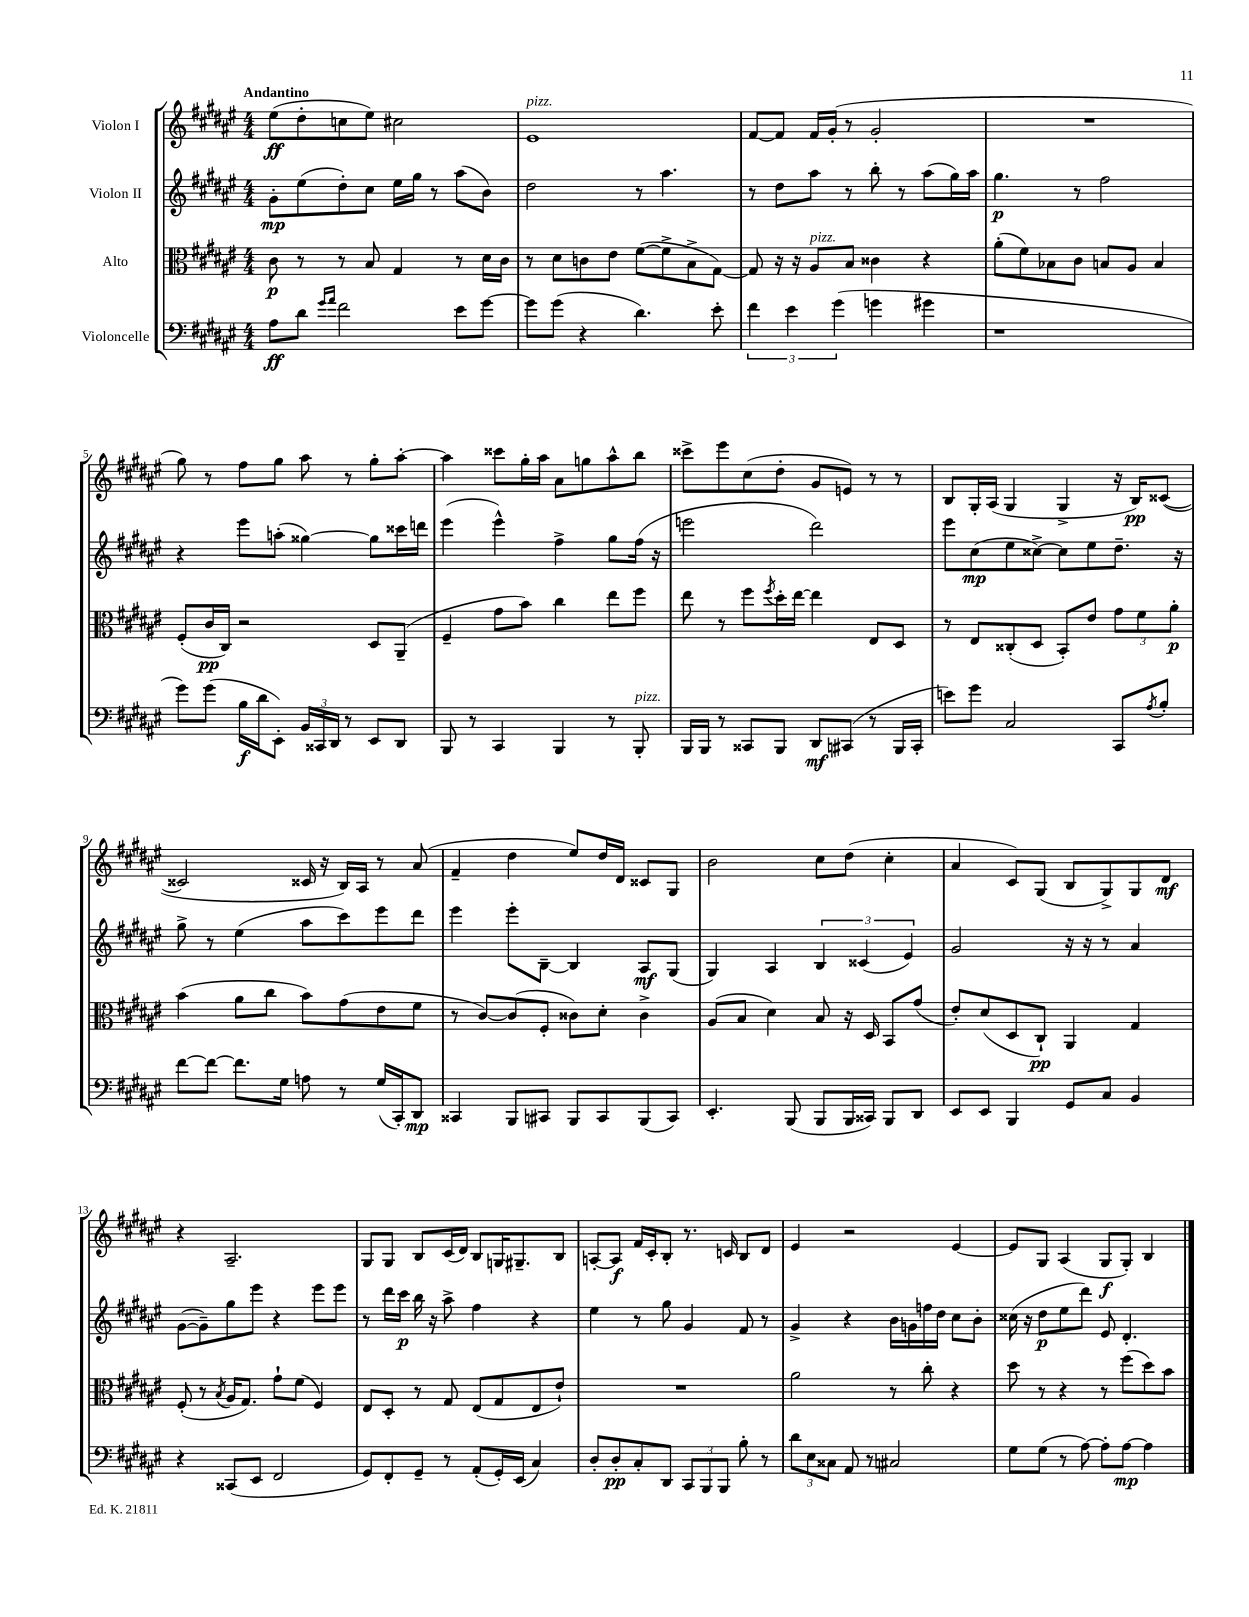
<<
\new StaffGroup <<
\new Staff = "s0" \with { instrumentName = "Violon I" } {
    \clef treble \key fis \major \numericTimeSignature \time 4/4 \tempo "Andantino"
    eis''8\ff( dis''8-. c''8 eis''8) cis''2 |
    eis'1^\markup { \italic "pizz." } |
    fis'8~ fis'8 fis'16 gis'16-.( r8 gis'2-. |
    R1 |
    gis''8) r8 fis''8 gis''8 ais''8 r8 gis''8-. ais''8~-. |
    ais''4 cisis'''8 gis''16-. ais''16 ais'8 g''8 ais''8-^ b''8 |
    cisis'''8-> eis'''8 cis''8( dis''8-. gis'8 e'8) r8 r8 |
    b8 gis16-. ais16( gis4 gis4-> r16 b16\pp) cisis'8~( |
    cisis'2 cisis'16 r16 b16) ais16 r8 ais'8( |
    fis'4-- dis''4 eis''8) dis''16 dis'16 cisis'8 gis8 |
    b'2 cis''8 dis''8( cis''4-. |
    ais'4 cis'8) gis8( b8 gis8->) gis8 dis'8\mf |
    r4 ais2.-- |
    gis8 gis8 b8 cis'16( dis'16) b8 g16 gis8.-- b8 |
    a8~-. a8\f fis'16 cis'16-. b8-. r8. c'16 b8 dis'8 |
    eis'4 r2 eis'4~ |
    eis'8 gis8 ais4( gis8\f gis8-.) b4 \bar "|." |
}
\new Staff = "s1" \with { instrumentName = "Violon II" } {
    \clef treble \key fis \major \numericTimeSignature \time 4/4
    gis'8-.\mp eis''8( dis''8-.) cis''8 eis''16 gis''16 r8 ais''8( b'8) |
    dis''2 r8 ais''4. |
    r8 dis''8 ais''8 r8 b''8-. r8 ais''8( gis''16) ais''16 |
    gis''4.\p r8 fis''2 |
    r4 eis'''8 a''8-.( gisis''4~) gisis''8 cisis'''16 d'''16 |
    eis'''4( eis'''4-^) fis''4-> gis''8 fis''16( r16 |
    e'''2 dis'''2) |
    eis'''8 cis''8\mp( eis''8 cisis''8~->) cisis''8 eis''8 dis''8.-- r16 |
    gis''8-> r8 eis''4( ais''8 cis'''8) eis'''8 dis'''8 |
    eis'''4 eis'''8-. b8~-- b4 ais8\mf gis8( |
    gis4) ais4 \tuplet 3/2 { b4 cisis'4( eis'4) } |
    gis'2 r16 r16 r8 ais'4 |
    gis'8~( gis'8--) gis''8 eis'''8 r4 eis'''8 eis'''8 |
    r8 dis'''16 cis'''16\p b''16 r16 ais''8-> fis''4 r4 |
    eis''4 r8 gis''8 gis'4 fis'8 r8 |
    gis'4-> r4 b'16 g'16 f''16 dis''16 cis''8 b'8-. |
    cisis''16( r16 dis''8\p eis''8 dis'''8) eis'8 dis'4.-. \bar "|." |
}
\new Staff = "s2" \with { instrumentName = "Alto" } {
    \clef alto \key fis \major \numericTimeSignature \time 4/4
    cis'8\p r8 r8 b8 gis4 r8 dis'16 cis'16 |
    r8 dis'8 c'8 eis'8 fis'8~( fis'8-> b8-> gis8~) |
    gis8 r16 r16 ais8^\markup { \italic "pizz." } b8 cisis'4 r4 |
    ais'8-.( fis'8) bes8 cis'8 b8 ais8 b4 |
    fis8-.( cis'16\pp cis16) r2 dis8 ais,8--( |
    fis4-- gis'8 b'8) cis''4 eis''8 fis''8 |
    eis''8 r8 fis''8 \acciaccatura { fis''8 } dis''16-. eis''16~ eis''4 eis8 dis8 |
    r8 eis8 cisis8-.( dis8 b,8-.) eis'8 \tuplet 3/2 { gis'8 fis'8 ais'8-.\p } |
    b'4( ais'8 cis''8 b'8) gis'8( eis'8 fis'8 |
    r8 cis'8~) cis'8( fis8-. cisis'8) dis'8-. cisis'4-> |
    ais8( b8 dis'4) b8 r16 dis16 b,8 gis'8( |
    eis'8-.) dis'8( dis8 cis8-!\pp) ais,4 gis4 |
    fis8-.( r8 \acciaccatura { b8 } ais16 gis8.) gis'8-! fis'8( fis4) |
    eis8 dis8-. r8 gis8 eis8( gis8 eis8 eis'8-!) |
    R1 |
    ais'2 r8 cis''8-. r4 |
    dis''8 r8 r4 r8 fis''8( dis''8) b'8 \bar "|." |
}
\new Staff = "s3" \with { instrumentName = "Violoncelle" } {
    \clef bass \key fis \major \numericTimeSignature \time 4/4
    ais8\ff dis'8 \grace { gis'16 ais'16 } fis'2 eis'8 gis'8~ |
    gis'8 gis'8( r4 dis'4.) eis'8-. |
    \tuplet 3/2 { fis'4 eis'4 gis'4( } g'4 gis'4 |
    r1 |
    gis'8) gis'8( b16\f dis'16 eis,8-.) \tuplet 3/2 { b,16 cisis,16 dis,16 } r8 eis,8 dis,8 |
    b,,8 r8 cis,4 b,,4 r8 b,,8-.^\markup { \italic "pizz." } |
    b,,16 b,,16 r8 cisis,8 b,,8 dis,8\mf cis,8( r8 b,,16 cis,16-. |
    e'8) gis'8 cis2 cis,8 \acciaccatura { ais8 } b8-. |
    fis'8~ fis'8~ fis'8. gis16 a8 r8 gis16( cis,16-.) dis,8\mp |
    cisis,4 b,,8 cis,8 b,,8 cis,8 b,,8( cis,8) |
    eis,4.-. b,,8( b,,8 b,,16 cisis,16) b,,8 dis,8 |
    eis,8 eis,8 b,,4 gis,8 cis8 b,4 |
    r4 cisis,8( eis,8 fis,2 |
    gis,8) fis,8-. gis,8-- r8 ais,8-.( gis,16-.) eis,16( cis4) |
    dis8-. dis8-.\pp cis8-. dis,8 \tuplet 3/2 { cis,8 b,,8 b,,8 } b8-. r8 |
    \tuplet 3/2 { dis'8 eis8 cisis8 } ais,8 r8 cis2 |
    gis8 gis8( r8 ais8~) ais8-. ais8~\mp ais4 \bar "|." |
}
>>
>>
